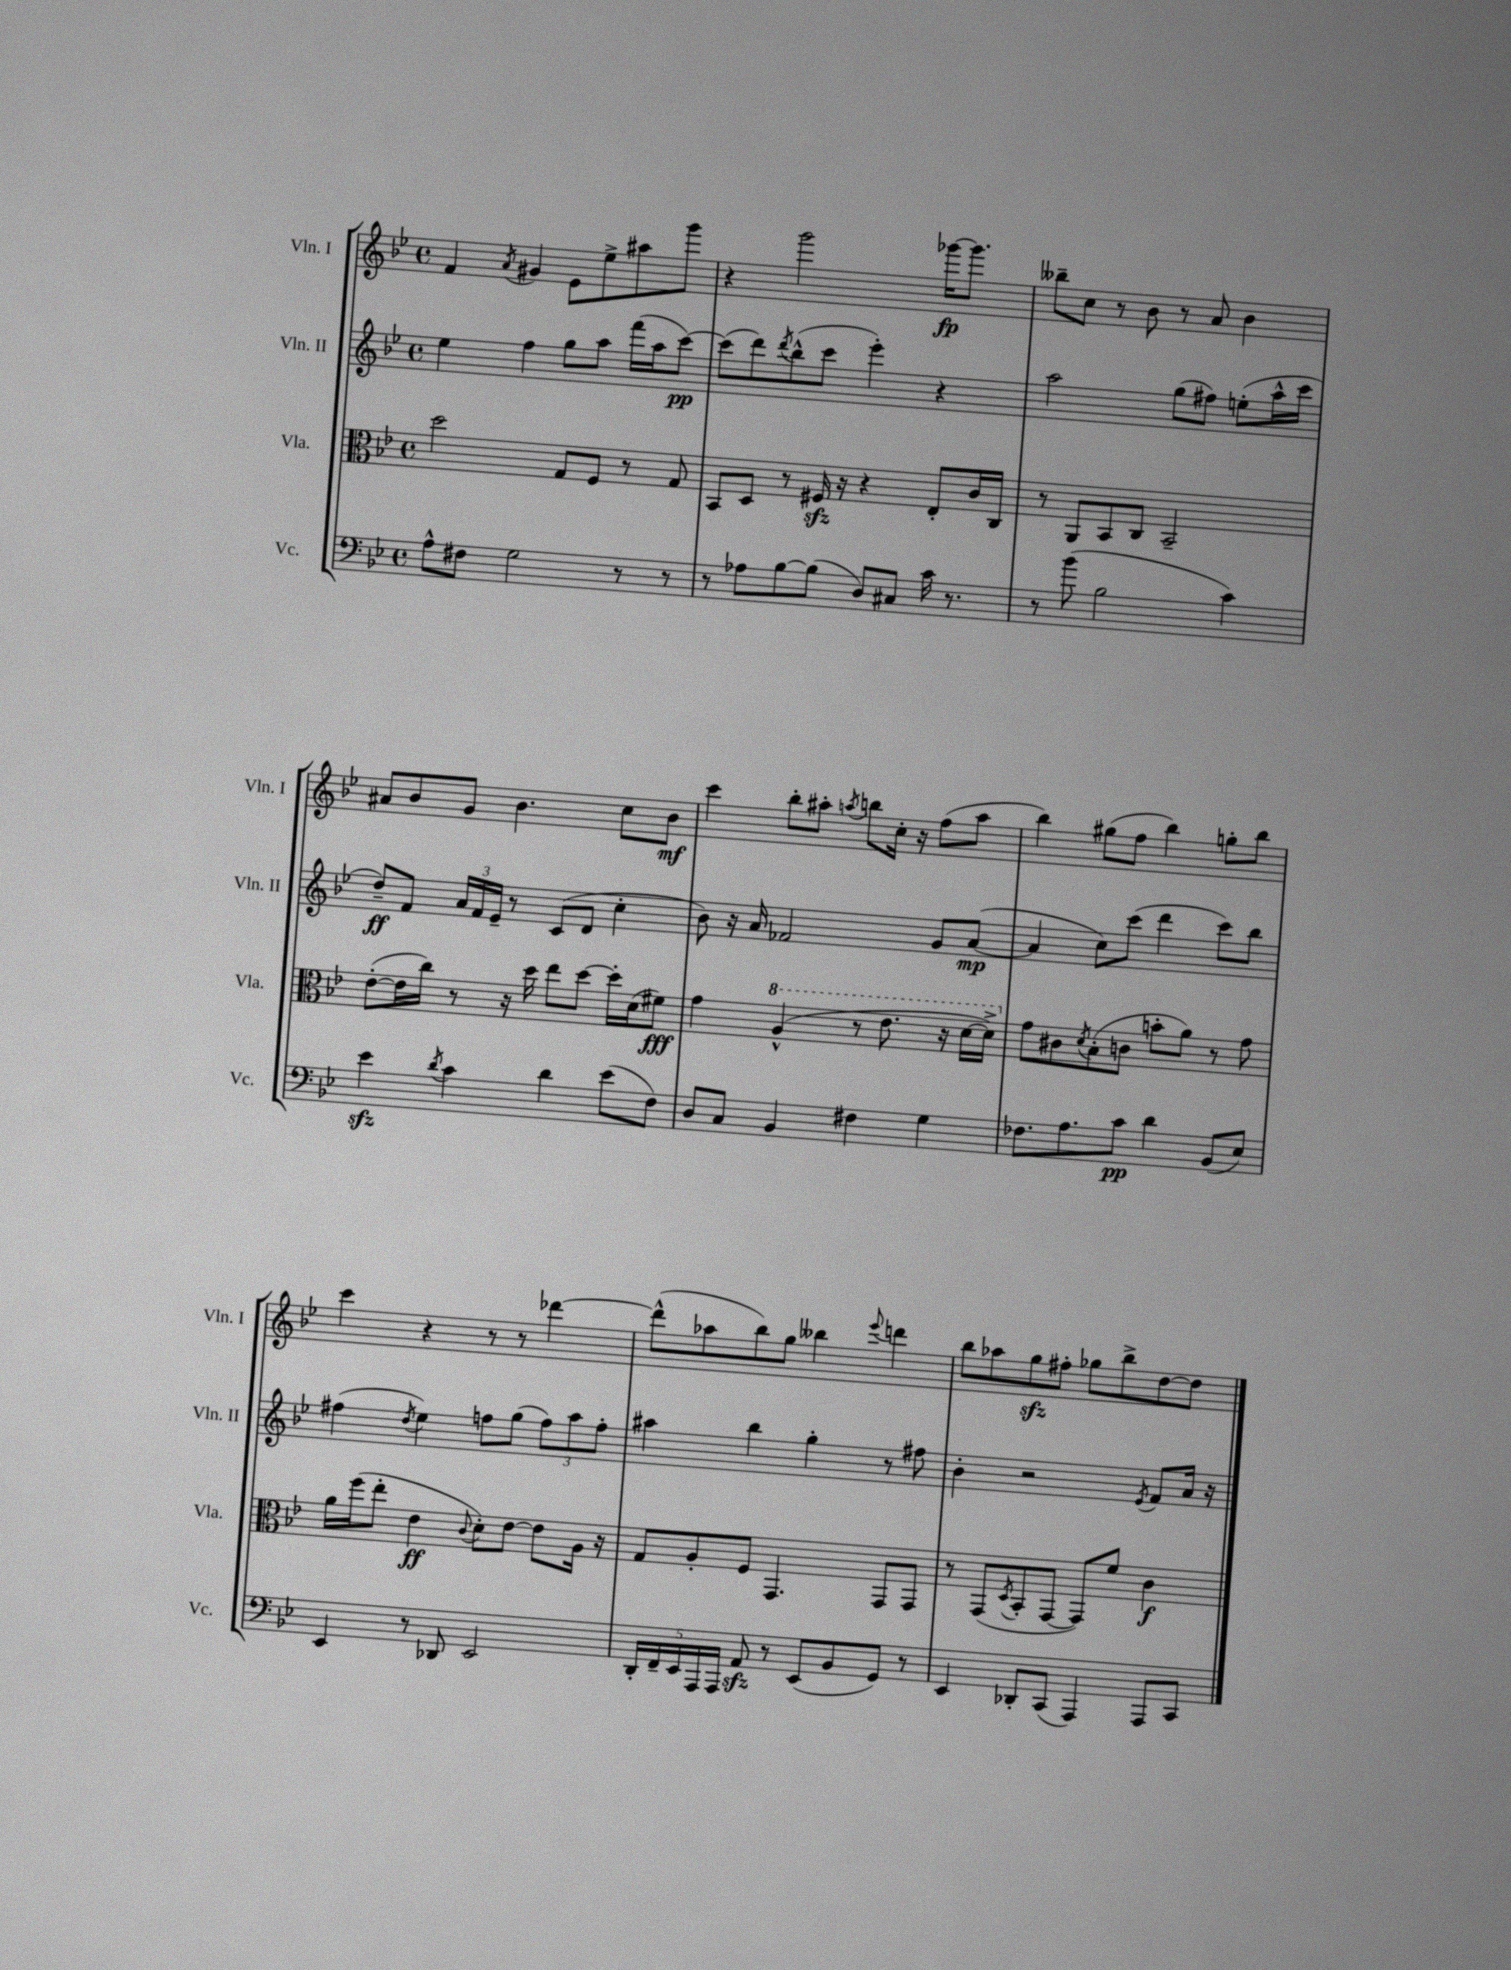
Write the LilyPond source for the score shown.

<<
\new StaffGroup <<
\new Staff = "s0" \with { instrumentName = "Vln. I" shortInstrumentName = "Vln. I" } {
    \clef treble \key bes \major \defaultTimeSignature \time 4/4
    f'4 \acciaccatura { a'8 } gis'4 ees'8 ees''8-> ais''8 g'''8 |
    r4 g'''2 ges'''16~\fp ges'''8. |
    beses''8-- c''8 r8 bes'8 r8 a'8 bes'4 |
    ais'8 bes'8 g'8 bes'4. c''8 bes'8\mf |
    c'''4 bes''8-. ais''8-. \acciaccatura { a''8 } b''8 c''16-. r16 f''8( a''8 |
    bes''4) gis''8( f''8 bes''4) g''8-. bes''8 |
    c'''4 r4 r8 r8 des'''4~ |
    des'''8-^( aes''8 bes''8) g''8 beses''4 \appoggiatura { ees'''8 } d'''4 |
    bes''8 aes''8 g''8\sfz fis''8-. ges''8 bes''8-> d''8~ d''8 \bar "|." |
}
\new Staff = "s1" \with { instrumentName = "Vln. II" shortInstrumentName = "Vln. II" } {
    \clef treble \key bes \major \defaultTimeSignature \time 4/4
    ees''4 f''4 g''8 a''8 f'''16( a''16 c'''8~\pp) |
    c'''8( d'''8) \acciaccatura { d'''8 } bes''8-^( c'''8 ees'''4-.) r4 |
    a''2 g''8( fis''8) e''8-.( a''16-^ c'''16 |
    d''8--\ff) f'8 \tuplet 3/2 { a'16 f'16 ees'16-- } r8 c'8( d'8 c''4-. |
    bes'8) r16 a'16 fes'2 g'8 a'8~\mp( |
    a'4 c''8) c'''8( d'''4 c'''8) bes''8 |
    fis''4( \acciaccatura { d''8 } ees''4) f''8 g''8( \tuplet 3/2 { f''8) a''8 f''8-. } |
    ais''4 bes''4 g''4-. r8 fis''8 |
    bes'4-. r2 \acciaccatura { ees'8 } f'8 a'16 r16 \bar "|." |
}
\new Staff = "s2" \with { instrumentName = "Vla." shortInstrumentName = "Vla." } {
    \clef alto \key bes \major \defaultTimeSignature \time 4/4
    d''2 g8 f8 r8 g8 |
    bes,8 d8 r8 fis16\sfz r16 r4 ees8-. c'16 c16 |
    r8 a,8 bes,8 c8 bes,2-- |
    ees'8~-.( ees'16 c''16) r8 r16 d''16 ees''8 d''8~ d''16-. d'16( fis'8\fff) |
    g'4 \ottava #1 a'4-^( r8 ees''8. r16 d''16~ d''16->) \ottava #0 |
    g'8 cis'8 \acciaccatura { d'8 } bes8-.( c'8 b'8-. a'8) r8 g'8 |
    a'16 f''16( ees''8-. ees'4\ff \appoggiatura { c'8 } d'8-.) ees'8~ ees'8 a16 r16 |
    g8 a8-. f8 g,4. g,8 g,8 |
    r8 g,8( \acciaccatura { d8 } bes,8-. g,8~ g,8) f'8 c'4\f \bar "|." |
}
\new Staff = "s3" \with { instrumentName = "Vc." shortInstrumentName = "Vc." } {
    \clef bass \key bes \major \defaultTimeSignature \time 4/4
    a8-^ fis8 g2 r8 r8 |
    r8 aes8 bes8~ bes8( d8) cis8 c'16 r8. |
    r8 bes'8( bes2 c'4) |
    ees'4\sfz \acciaccatura { d'8 } c'4 d'4 ees'8( f8) |
    d8 c8 bes,4 fis4 g4 |
    fes8. a8. c'8\pp d'4 bes,8( ees8) |
    ees,4 r8 des,8 ees,2 |
    \tuplet 5/4 { d,16-. f,16-- ees,16 a,,16 a,,16 } a,8\sfz r8 ees,8( bes,8 g,8) r8 |
    ees,4 des,8-. c,8( a,,4) a,,8 c,8 \bar "|." |
}
>>
>>
\layout { \context { \Score \remove "Bar_number_engraver" } }
